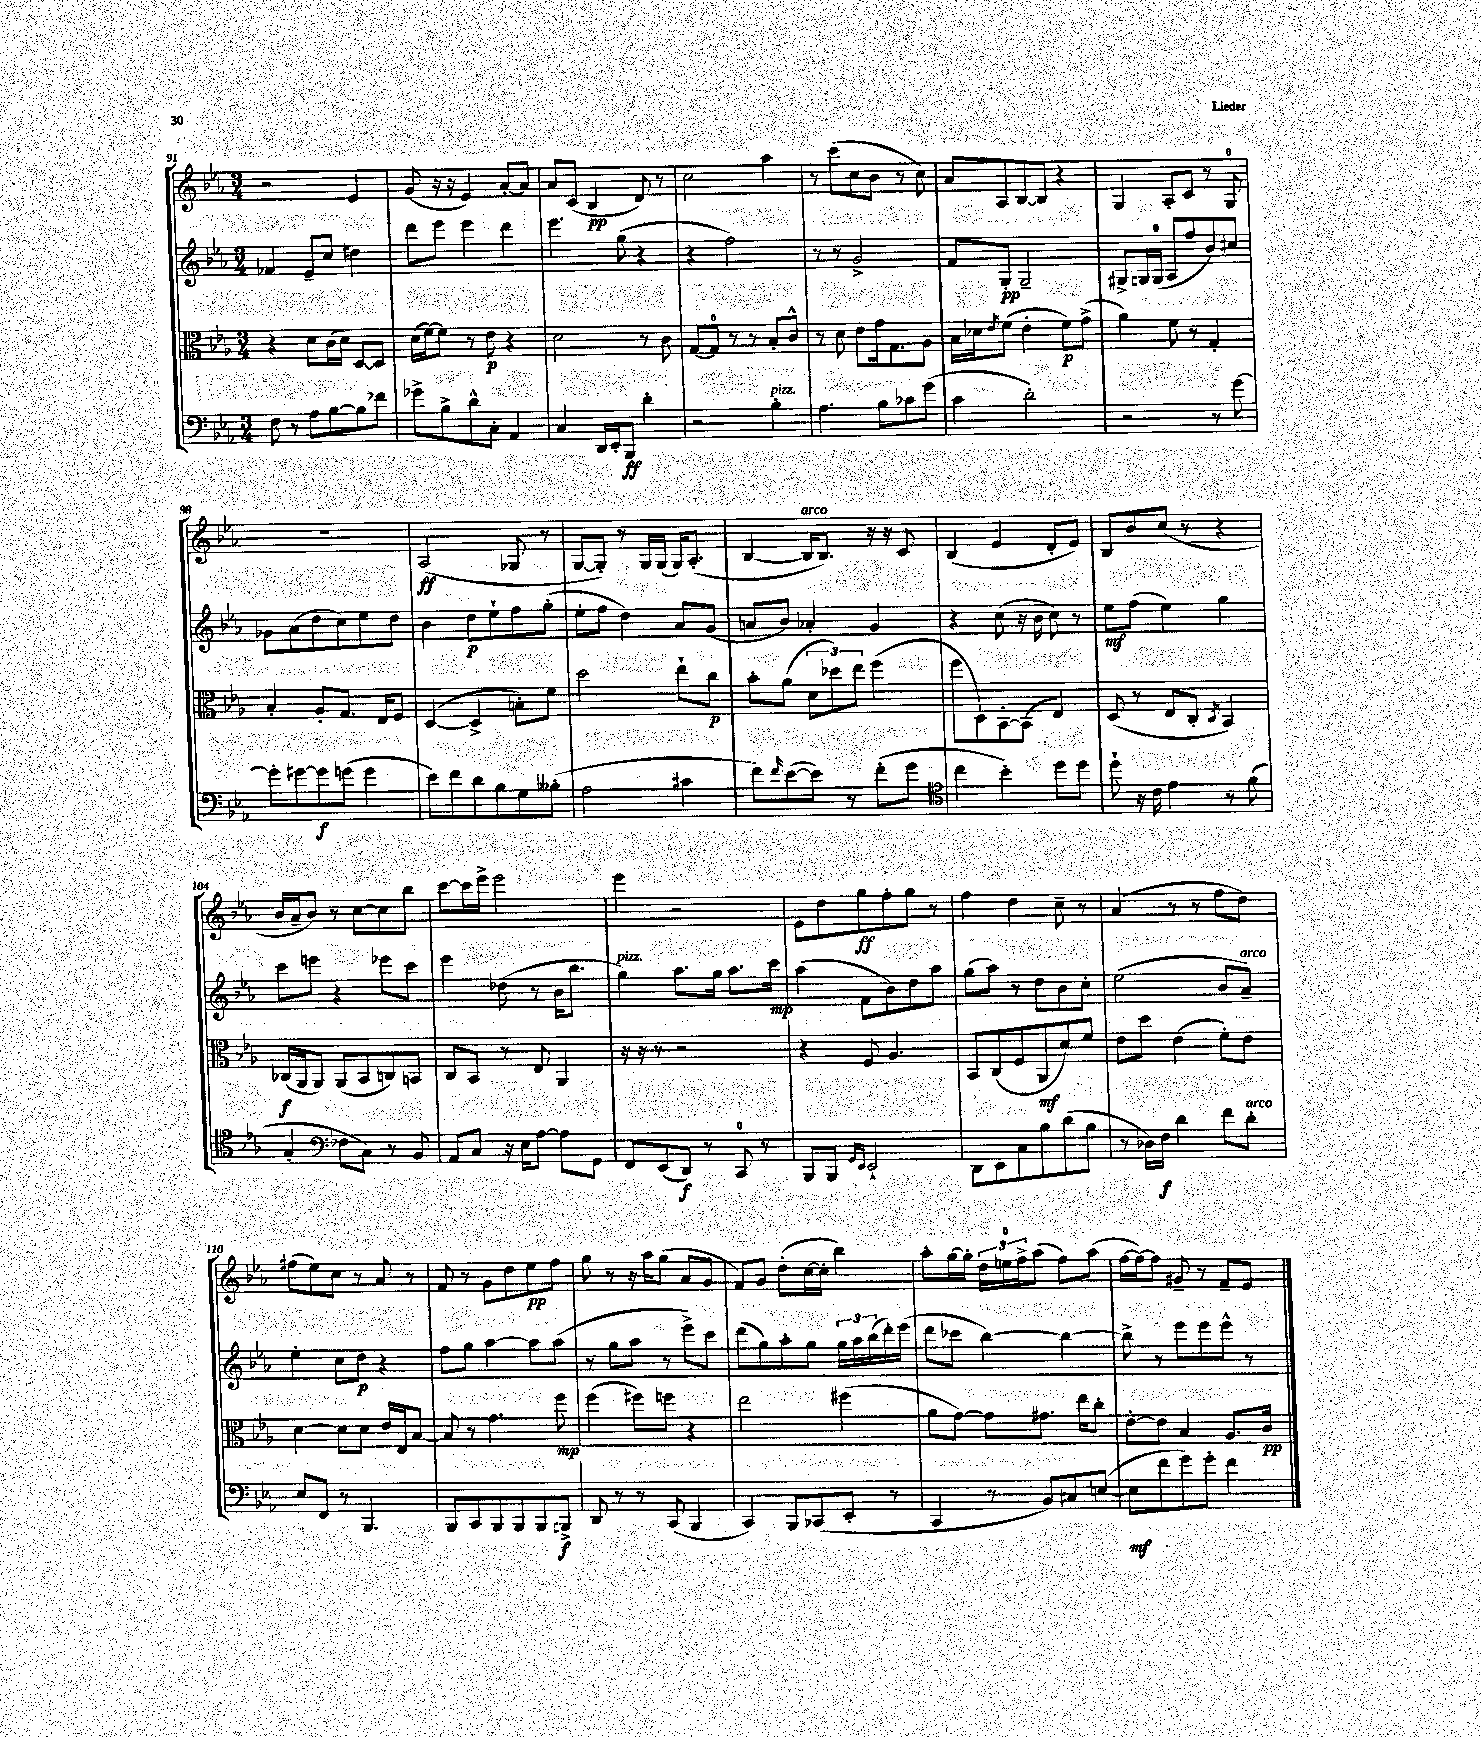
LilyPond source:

<<
\new StaffGroup <<
\new Staff = "s0" {
    \clef treble \key ees \major \numericTimeSignature \time 3/4
    r2 ees'4 |
    g'8( r16 r16 ees'4) aes'8~-. aes'8 |
    aes'8 c'8( bes4\pp d'8) r8 |
    c''2 aes''4 |
    r8 c'''8( c''8 bes'8 r8 c''8) |
    aes'8 aes8 bes8~ bes8 r4 |
    g4 aes8-. c'8 r8 g8-0 |
    R2. |
    aes2\ff( ges8 r8 |
    g8~ g8-.) r8 g16 g16( g16) aes8.-.( |
    bes4~ bes16^\markup { \italic "arco" } bes8.) r16 r16 c'8 |
    bes4( ees'4 d'8-. ees'8) |
    bes8 bes'8 c''8( r8 r4 |
    bes'16 aes'16-- bes'8) r8 c''8~ c''8 bes''8 |
    c'''8~ c'''16 ees'''16-> ees'''2 |
    ees'''4 r2 |
    ees'8 d''8 g''8\ff f''8-. g''8 r8 |
    f''4 d''4 c''8-- r8 |
    aes'4( r8 r8 f''8 d''8) |
    fis''8( ees''8) c''8 r8 aes'8 r8 |
    f'8 r8 g'8 d''8 ees''8\pp f''8 |
    g''8 r8 r16 aes''16 g''8( aes'8 g'8 |
    f'8) g'8 d''8-.( c''16~ c''16-. bes''4) |
    aes''8-. g''16~ g''16-. \tuplet 3/2 { d''16 e''16-0 f''16-> } aes''8( f''8) aes''8( |
    f''16~ f''16~) f''8 gis'8-- r8 f'8-- ees'8 \bar "|." |
}
\new Staff = "s1" {
    \clef treble \key ees \major \numericTimeSignature \time 3/4
    fes'4 ees'8-- c''8 dis''4 |
    d'''8 ees'''8 ees'''4 d'''4 |
    ees'''4. g''8( r4 |
    r4 f''2) |
    r8 r8 g'2-> |
    f'8 g8-.\pp g2-- |
    gis8-> g16 g16-0( aes8 f''8 bes'8) cis''8 |
    ges'8 aes'8( d''8 c''8) ees''8 d''8 |
    bes'4 d''8\p ees''8-! f''8 g''8-.( |
    ees''8-. f''8 d''4) aes'8 g'8( |
    a'8 bes'8) aes'4-. g'4 |
    r4 c''8( r16 bes'16 c''8) r8 |
    ees''8\mf f''8( ees''4) g''4 |
    c'''8 e'''8 r4 ees'''8 c'''8 |
    ees'''4 des''8( r8 bes'16 bes''8. |
    g''4^\markup { \italic "pizz." }) aes''8. g''16 aes''8. c'''16\mp |
    aes''4( f'8 bes'8) d''8 aes''8 |
    g''8( aes''8) r8 d''8 bes'8 c''8-. |
    ees''2( bes'8 aes'8--^\markup { \italic "arco" }) |
    ees''4-. c''8 d''8\p r4 |
    f''8 g''8 aes''4~ aes''8 aes''8( |
    r8 g''8 aes''8 r8 ees'''8->) c'''8 |
    d'''8( g''8) aes''8-. g''8 \tuplet 3/2 { g''16 aes''16 bes''16( } d'''16-.) ees'''16( |
    d'''8 ces'''8 bes''4~) bes''4~ |
    bes''8-> r8 ees'''8 ees'''8 ees'''8-^ r8 \bar "|." |
}
\new Staff = "s2" {
    \clef alto \key ees \major \numericTimeSignature \time 3/4
    r4 d'8 c'16( d'16) d8~ d8 |
    d'16( f'16~) f'8 r8 ees'8\p r4 |
    d'2 r8 c'8 |
    g8~ g8-0 r8 r8 bes8-. c'8-^ |
    r8 d'8 ees'8 g'16 g8. aes8 |
    bes16 des'16 \acciaccatura { ees'8 } f'8( ees'4-. f'8\p) g'8->( |
    aes'4) f'8 r8 g4-. |
    bes4-. aes8-. g8. ees16 f8 |
    d4~( d4-> b8-.) f'8 |
    d''2 ees''8-! c''8\p |
    bes'8-. aes'8( \tuplet 3/2 { d'8 des''8) ees''8 } f''4( |
    f''8 d8) bes,8~-. bes,8( ees4) |
    d8( r8 ees8 c8-. \acciaccatura { c8 } bes,4) |
    ces16\f( aes,16 aes,8) aes,8( bes,8 c8) b,8 |
    c8 bes,8 r8 ees8 aes,4 |
    r16 r16 r8 r2 |
    r4 f8 aes4. |
    bes,8 c8( f8 aes,8\mf d'8) f'8 |
    ees'8 d''8 ees'4( f'8-.) ees'8 |
    d'4~ d'8 d'8 ees'16 ees16 bes8~ |
    bes8 r8 g'4. f''8\mp |
    f''4( fis''8) f''8 r4 |
    ees''2 fis''4( |
    aes'8 g'8~) g'8 gis'8. ees''16 c''8-. |
    ees'8~-. ees'8 bes4 aes8. c'16\pp \bar "|." |
}
\new Staff = "s3" {
    \clef bass \key ees \major \numericTimeSignature \time 3/4
    f8 r8 aes8 bes8~ bes8 fes'8 |
    ges'8-> bes8-> d'8-^ c8-. aes,4 |
    c4 d,16 ees,16-. bes,,8\ff d'4-. |
    r2 bes4-.^\markup { \italic "pizz." } |
    aes4. bes8 ces'8 g'8( |
    c'4 d'2-.) |
    r2 r8 g'8~ |
    g'8-. gis'8~ gis'8\f g'8( g'4 |
    ees'8) f'8 d'8 bes8 g8 beses8-.( |
    aes2 cis'4 |
    f'8) \grace { f'16 } ees'8~( ees'8) r8 f'8-.( g'8 |
    \clef tenor c''4 bes'4-.) d''8 d''8 |
    d''8-! r16 c'16 ees'4 r8 f'8( |
    g4-. \clef bass fes8 c8) r8 bes,8 |
    aes,8 c8 r16 ees16 aes8~ aes8 g,8 |
    f,8 ees,8( d,8\f) r8 c,8-0 r8 |
    bes,,8 bes,,8 \grace { g,16 ees,16 } ees,2-! |
    d,8 ees,8 c8 bes8 d'8( bes8 |
    r8 des16) f16\f d'4 f'8 d'8-.^\markup { \italic "arco" } |
    ees8 f,8 r8 bes,,4. |
    bes,,8 c,8 bes,,8 bes,,8 bes,,8 b,,8->\f |
    d,8 r8 r8 c,8( bes,,4 |
    c,4) bes,,8 ces,8( ees,8-. r8 |
    c,4 r8 bes,8) cis8 e8~( |
    e8\mf f'8 g'8) g'8-. f'4 \bar "|." |
}
>>
>>
\layout { \context { \Score currentBarNumber = #91 } }
